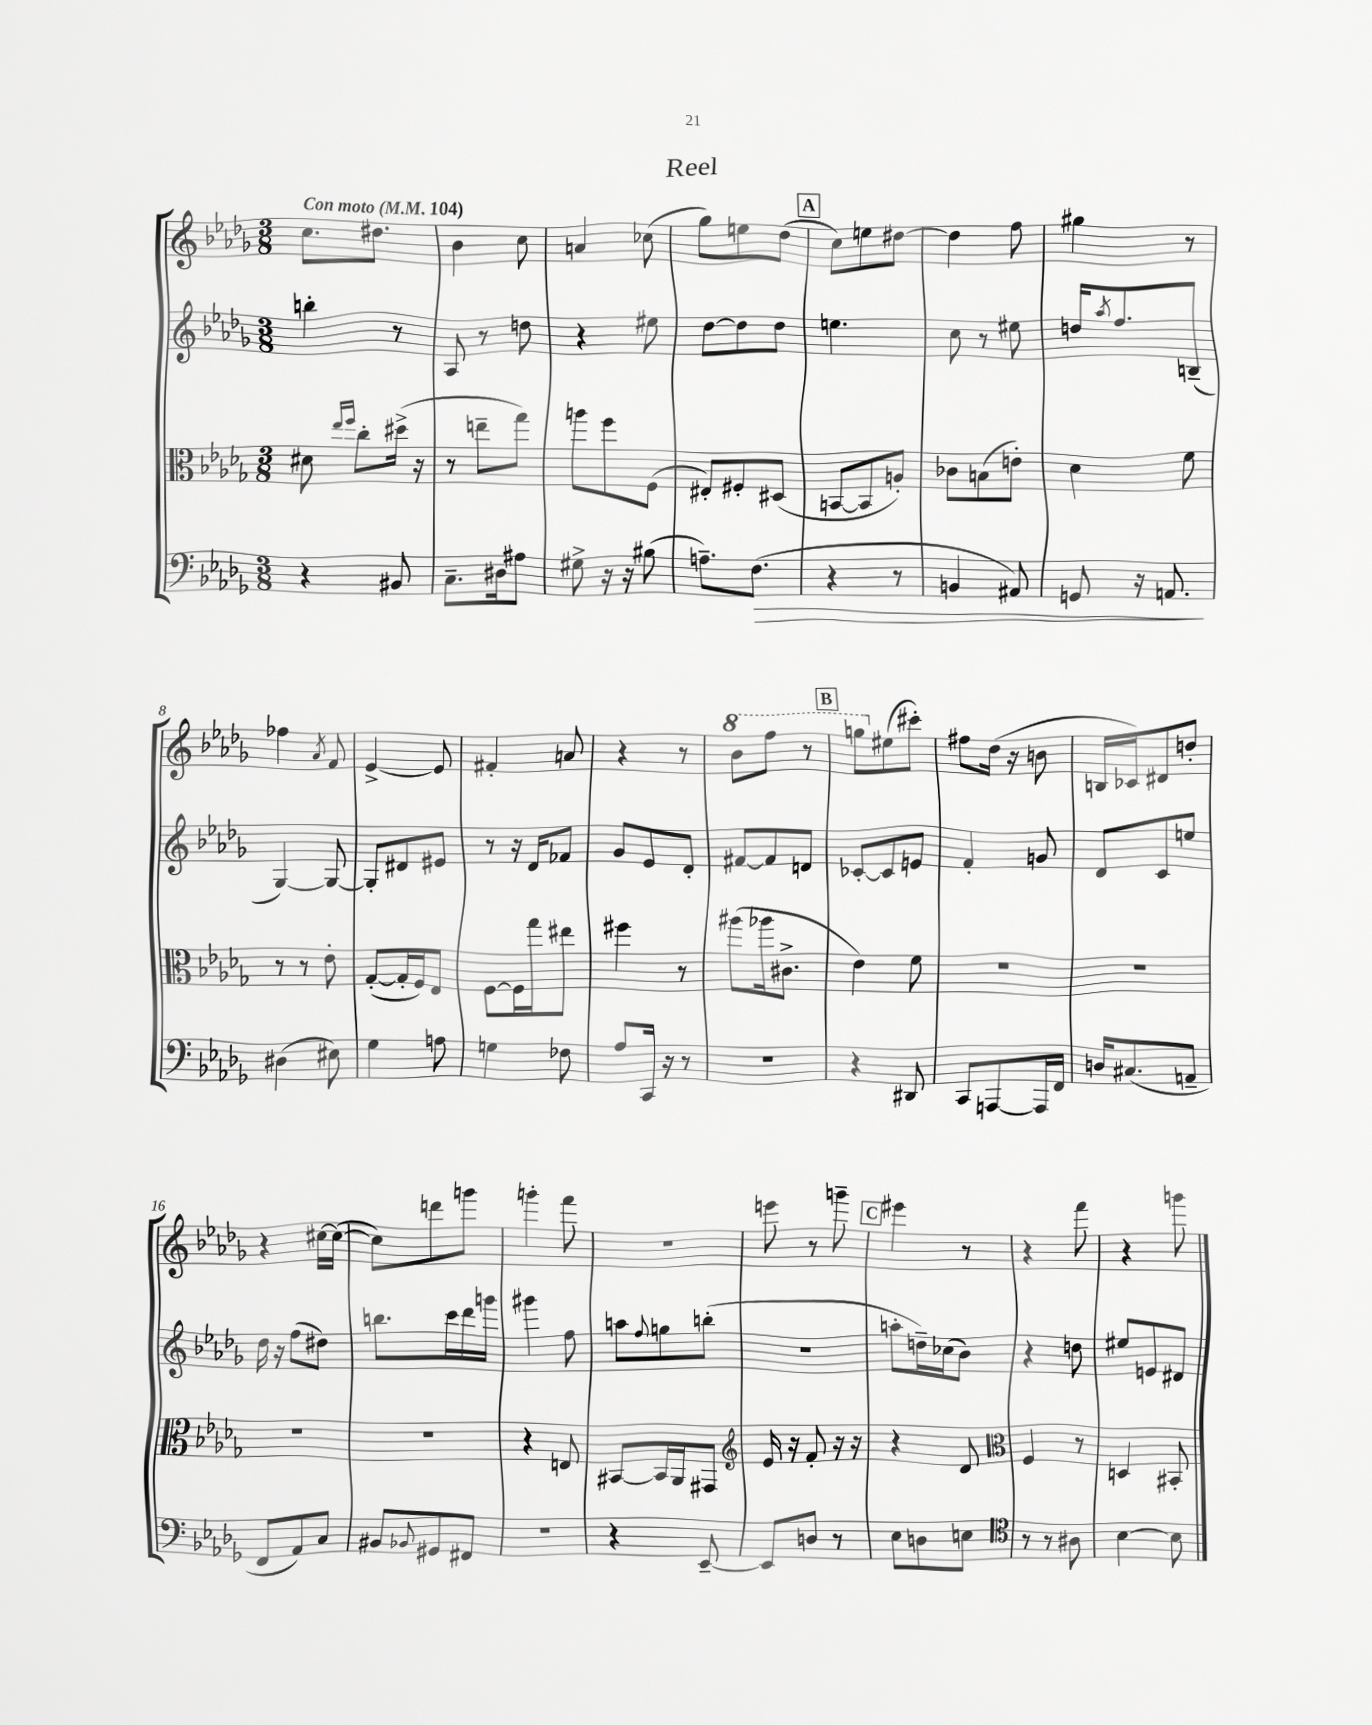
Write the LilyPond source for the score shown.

\header { title = "Reel" }
<<
\new StaffGroup <<
\new Staff = "s0" {
    \clef treble \key des \major \numericTimeSignature \time 3/8 \tempo "Con moto" 4 = 104
    c''8. dis''8. |
    bes'4 c''8 |
    a'4 ces''8( |
    ges''8) e''8 des''8( |
    \mark \markup { \box "A" } c''8) e''8 dis''8~ |
    dis''4 f''8 |
    gis''4 r8 |
    fes''4 \acciaccatura { aes'8 } f'8 |
    ees'4~-> ees'8 |
    fis'4-. a'8 |
    r4 r8 |
    \ottava #1 bes''8 f'''8 r8 |
    \mark \markup { \box "B" } g'''8 \ottava #0 eis''8( cis'''8-.) |
    fis''8 des''16( r16 b'8 |
    b16 ces'16) dis'8 d''8-. |
    r4 cis''16~ cis''16~( |
    cis''8) d'''8 g'''8 |
    g'''4-. f'''8 |
    R4. |
    e'''8 r8 g'''8-- |
    \mark \markup { \box "C" } eis'''4 r8 |
    r4 f'''8 |
    r4 g'''8 \bar "|." |
}
\new Staff = "s1" {
    \clef treble \key des \major \numericTimeSignature \time 3/8
    b''4-. r8 |
    aes8 r8 d''8 |
    r4 eis''8 |
    des''8~ des''8 des''8 |
    \mark \markup { \box "A" } e''4. |
    c''8 r8 eis''8 |
    d''16 \acciaccatura { aes''8 } f''8. b8--( |
    ges4~) ges8~ |
    ges8-. dis'8 eis'8 |
    r8 r16 des'16 fes'8 |
    ges'8 ees'8 des'8-. |
    fis'8~ fis'8 d'8 |
    \mark \markup { \box "B" } ces'8~-. ces'8 e'8 |
    f'4-. g'8 |
    des'8 c'8 e''8 |
    des''16 r16 f''8( dis''8) |
    b''8. c'''16 des'''16 g'''16 |
    gis'''4 f''8 |
    a''8 \appoggiatura { f''8 } g''8 b''8-.( |
    R4. |
    \mark \markup { \box "C" } a''8-. d''16--) ces''16( bes'8) |
    r4 d''8 |
    eis''8 e'8 dis'8 \bar "|." |
}
\new Staff = "s2" {
    \clef alto \key des \major \numericTimeSignature \time 3/8
    dis'8 \grace { ees''16 f''16 } c''8-. dis''16->( r16 |
    r8 e''8-- ges''8) |
    a''8 f''8 f8( |
    eis8-.) fis8-. dis8( |
    \mark \markup { \box "A" } b,8~ b,8 a8-.) |
    ces'8 b8( e'8-.) |
    des'4 f'8 |
    r8 r8 ees'8-. |
    ges8~-.( ges16-. f16) ees8 |
    f8~ f16 ges''16 eis''8 |
    fis''4 r8 |
    ais''8( aes''16 cis'8.-> |
    \mark \markup { \box "B" } ees'4) f'8 |
    R4. |
    R4. |
    R4. |
    R4. |
    r4 e8 |
    bis,8~ bis,16 aes,16 gis,8 |
    \clef treble ees'16 r16 f'8-. r16 r16 |
    \mark \markup { \box "C" } r4 des'8 |
    \clef alto f4 r8 |
    d4 bis,8-. \bar "|." |
}
\new Staff = "s3" {
    \clef bass \key des \major \numericTimeSignature \time 3/8
    r4 bis,8 |
    c8.-- dis16 ais8 |
    gis8-> r16 r16 bis8( |
    a8.--) f8.\>( |
    \mark \markup { \box "A" } r4 r8 |
    b,4 ais,8) |
    g,8 r16 a,8.\! |
    dis4( eis8) |
    ges4 a8 |
    g4 fes8 |
    aes8 c,16 r16 r8 |
    r4. |
    \mark \markup { \box "B" } r4 dis,8 |
    c,8 a,,8~ a,,16 f,16 |
    d16 cis8.( a,8-- |
    f,8 aes,8) c8 |
    bis,8 \appoggiatura { bes,8 } gis,8 fis,8 |
    R4. |
    r4 ees,8~-- |
    ees,8 d8 r8 |
    \mark \markup { \box "C" } ees8 d8 e8 |
    \clef tenor r8 r8 ais8 |
    bes4~ bes8 \bar "|." |
}
>>
>>
